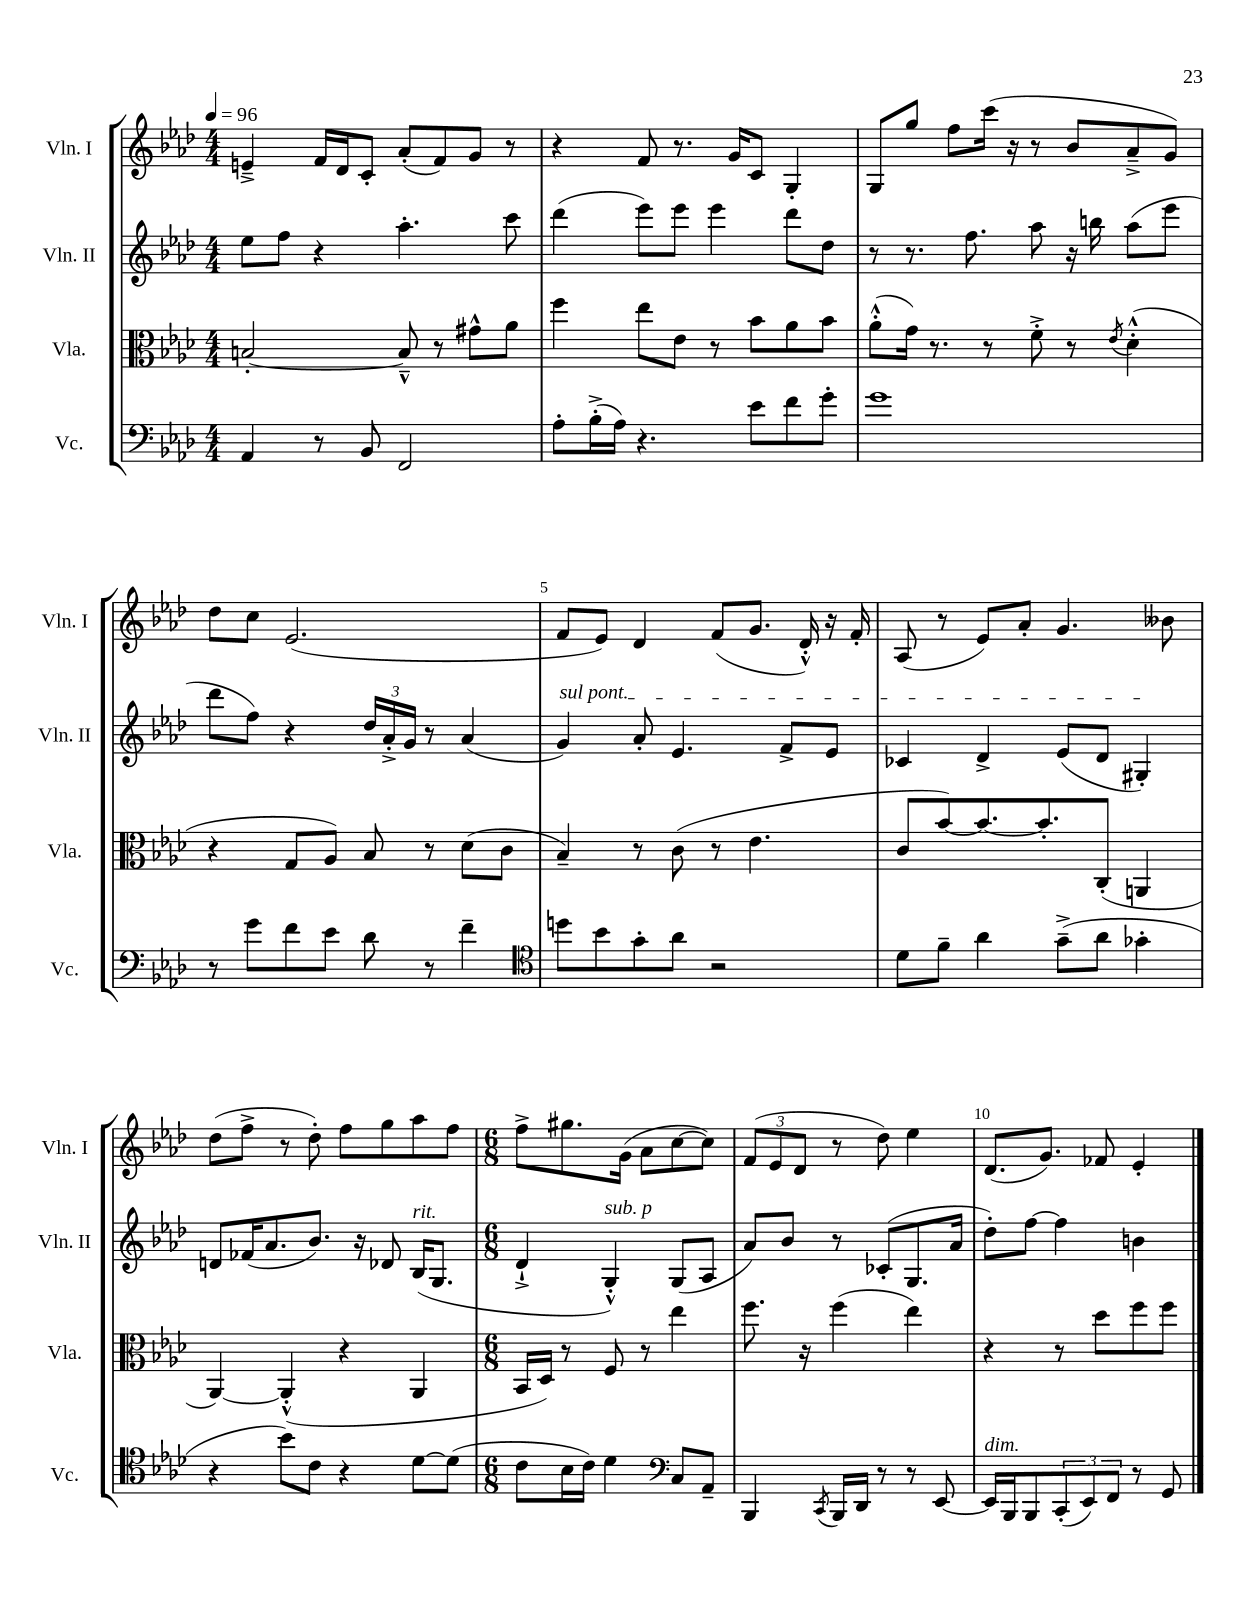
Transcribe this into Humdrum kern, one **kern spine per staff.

**kern	**kern	**kern	**kern
*staff4	*staff3	*staff2	*staff1
*clefF4	*clefC3	*clefG2	*clefG2
*k[b-e-a-d-]	*k[b-e-a-d-]	*k[b-e-a-d-]	*k[b-e-a-d-]
*M4/4	*M4/4	*M4/4	*M4/4
*MM96	*MM96	*MM96	*MM96
4AA-	[2B'	8ee-	4e~^
.	.	8ff	.
8r	.	4r	16f
.	.	.	16d-
8BB-	.	.	8c'
2FF	8B~^^]	4.aa-'	(8a-'
.	8r	.	8f)
.	8g#^^	.	8g
.	8a-	8ccc	8r
=	=	=	=
8A-'	4ff	(4ddd-	4r
(16B-'^	.	.	.
16A-)	.	.	.
4.r	8ee-	8eee-)	8f
.	8e-	8eee-	8.r
.	8r	4eee-	.
.	.	.	16g
8e-	8b-	.	8c
8f	8a-	8ddd-	4G'
8g'	8b-	8dd-	.
=	=	=	=
1g	(8a-'^^	8r	8G
.	16g)	8.r	8gg
.	8.r	.	.
.	.	.	8ff
.	.	8.ff	.
.	8r	.	(16ccc
.	.	.	16r
.	8f'^	8aa-	8r
.	8r	16r	8b-
.	.	16bb	.
.	8qe-	.	.
.	(4d-'^^	(8aa-	8a-~^
.	.	8eee-	8g)
=	=	=	=
8r	4r	8ddd-	8dd-
8g	.	8ff)	8cc
8f	8G	4r	(2.e-
8e-	8A-)	.	.
8d-	8B-	24dd-	.
.	.	24a-'^	.
.	.	24g	.
8r	8r	8r	.
4f~	(8d-	(4a-	.
.	8c	.	.
=	=	=	=
*clefC4	*	*	*
8dd	4B-~)	4g)	8f
8b-	.	.	8e-)
8g'	8r	8a-'	4d-
8a-	(8c	4.e-	.
2r	8r	.	(8f
.	4.e-	.	8.g
.	.	8f^	.
.	.	.	16d-'^^)
.	.	8e-	16r
.	.	.	16f'
=	=	=	=
8d-	8c	4c-	(8A-
8f~	[8b-)	.	8r
4a-	8.b-_	4d-^	8e-)
.	.	.	8a-'
.	8.b-']	.	.
(8g~^	.	(8e-	4.g
8a-	(8C'	8d-	.
4g-'	4AA	4G#')	.
.	.	.	8b--
=	=	=	=
4r	[4AA-)	8d	(8dd-
.	.	(16f-	8ff^
.	.	8.a-	.
8b-)	(4AA-'^^]	.	8r
8c	.	8.b-)	8dd-')
4r	4r	.	8ff
.	.	16r	.
.	.	8d-	8gg
[8d-	4AA-	(16B-	8aa-
.	.	8.G	.
(8d-]	.	.	8ff
=	=	=	=
*M6/8	*M6/8	*M6/8	*M6/8
8c	16BB-	4d-`^	8ff^
.	16D-)	.	.
16B-	8r	.	8.gg#
16c)	.	.	.
4d-	8F	4G'^^)	.
.	.	.	(16g
.	8r	.	8a-
*clefF4	*	*	*
8C	4ee-	(8G	[8cc
8AA-~	.	8A-	8cc])
=	=	=	=
4BBB-	8.ff	8a-)	(12f
.	.	.	12e-
.	.	8b-	.
.	.	.	12d-
.	16r	.	.
8qCC	.	.	.
16BBB-	(4ff	8r	8r
16DD-	.	.	.
8r	.	(8c-'	8dd-)
8r	4ee-)	8.G	4ee-
[8EE-	.	.	.
.	.	16a-	.
=	=	=	=
16EE-]	4r	8dd-')	(8.d-
16BBB-	.	.	.
8BBB-	.	[8ff	.
.	.	.	8.g)
(12CC'	8r	4ff]	.
12EE-)	.	.	.
.	8dd-	.	8f-
12FF	.	.	.
8r	8ff	4b	4e-'
8GG	8ff	.	.
==	==	==	==
*-	*-	*-	*-
